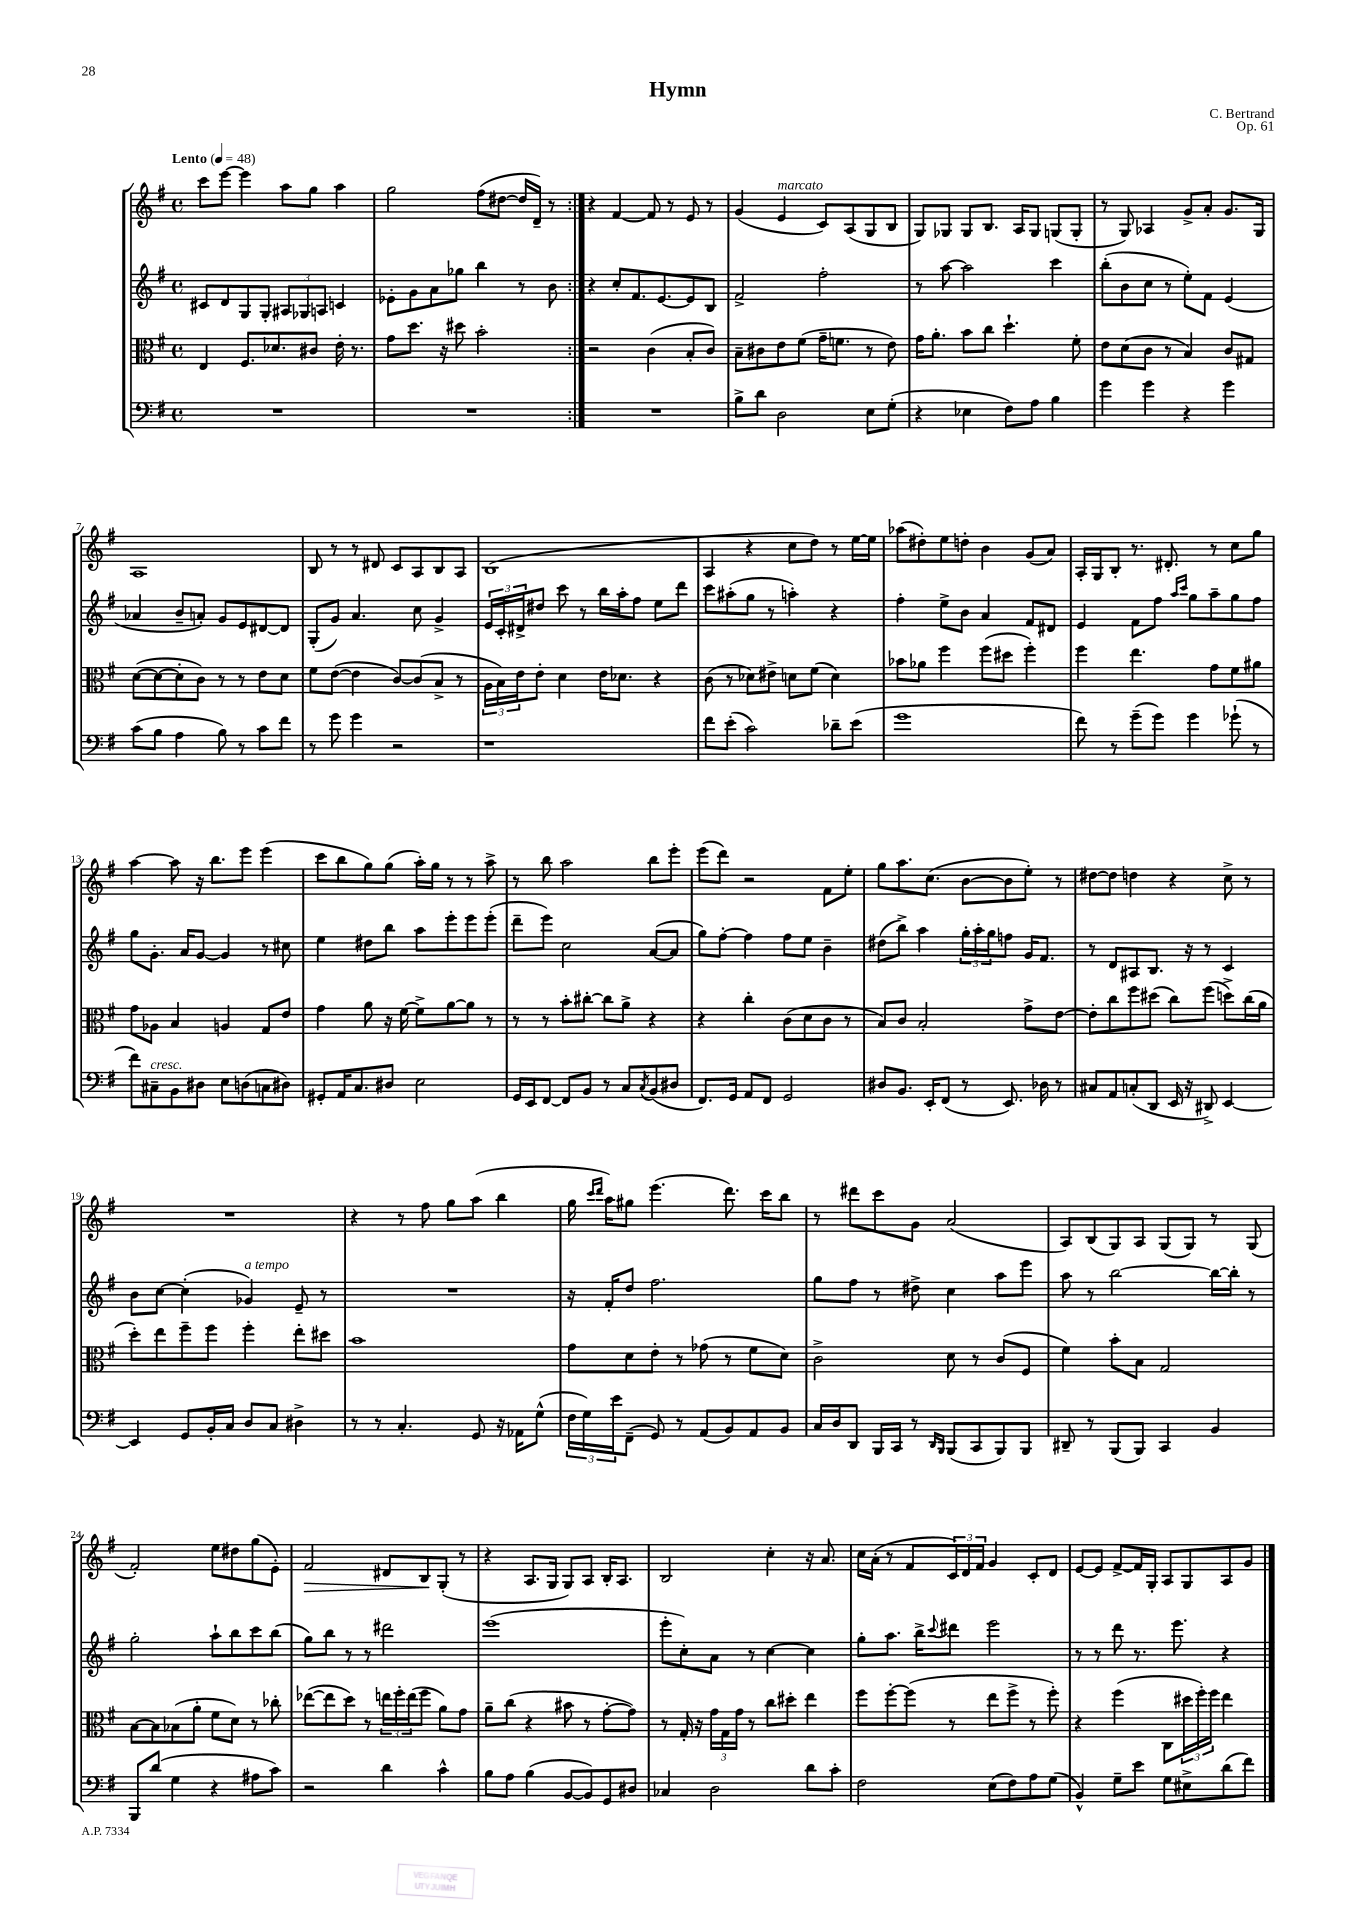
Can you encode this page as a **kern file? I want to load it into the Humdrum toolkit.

**kern	**kern	**kern	**kern	**dynam
*part4	*part3	*part2	*part1	*part1
*staff4	*staff3	*staff2	*staff1	*staff1
*clefF4	*clefC3	*clefG2	*clefG2	*
*k[f#]	*k[f#]	*k[f#]	*k[f#]	*
*M4/4	*M4/4	*M4/4	*M4/4	*
*met(c)	*met(c)	*met(c)	*met(c)	*
*MM48	*MM48	*MM48	*MM48	*
=1	=1	=1	=1	=1
!	!	!	!LO:TX:a:B:t=Lento	!
1r	4E/	8c#X/L	8ccc\L	.
.	.	8d/	[8eee\J	.
.	8.F#/L	8G/	4eee\]	.
.	.	8G'/J	.	.
.	8.d-X/	.	.	.
.	.	12A#X/L	8aa\L	.
.	.	12G-X/	.	.
.	8c#X/J	.	8gg\J	.
.	.	12An/J	.	.
.	16e'\	4cn/	4aa\	.
.	8.r	.	.	.
=2	=2	=2	=2	=2
1r	8g\L	8e-X'\L	2gg\	.
.	8.dd\J	8g\	.	.
.	.	8a\	.	.
.	16r	.	.	.
.	8dd#X\	8gg-X\J	.	.
.	2b'\	4bb\	(8ff#\L	.
.	.	.	[8dd#X\J	.
.	.	8r	16dd#/LL]	.
.	.	.	16d~/JJ)	.
.	.	8b\	8r	.
=3:|!	=3:|!	=3:|!	=3:|!	=3:|!
1r	2r	4r	4r	.
.	.	8cc'/L	[4f#/	.
.	.	8.f#/	.	.
.	(4c\	.	8f#/]	.
.	.	[8.e/	.	.
.	.	.	8r	.
.	8B'/L	8e/]	8e/	.
.	8c/J)	8B/J	8r	.
=4	=4	=4	=4	=4
8B^\L	8B~\L	2f#^/	(4g/	.
8d\J	8c#X\	.	.	.
!	!	!	!LO:TX:a:i:t=marcato	!
2D\	8e\	.	4e/	.
.	(8f#\J	.	.	.
.	16g~\KL	2ff#'\	8c/L)	.
.	8.fn\J	.	.	.
.	.	.	(8A/	.
8E\L	8r	.	8G/	.
(8G'\J	8e\)	.	8B/J	.
=5	=5	=5	=5	=5
4r	16g\KL	8r	8G/L)	.
.	8.a'\J	.	.	.
.	.	[8aa\	8G-X/J	.
4E-X\	8b\L	2aa\]	8G-/L	.
.	8cc\J	.	8.B/J	.
8F#\L)	4.dd`\	.	.	.
.	.	.	16A/KL	.
8A\J	.	.	8G-/J	.
4B\	.	4ccc\	(8Gn/L	.
.	8f#'\	.	8G'/J	.
=6	=6	=6	=6	=6
4g\	8e\L	(8bb'\L	8r	.
.	(8d\	8b\	8G/)	.
4g\	8c\J	8cc\J	4A-X/	.
.	8r	8r	.	.
4r	4B/)	8ee'\L)	8g^/L	.
.	.	8f#\J	8a'/J	.
4g\	8c/L	(4e/	8.g/L	.
.	8G#X/J	.	.	.
.	.	.	16G/Jk	.
!!LO:LB:g=z
=7	=7	=7	=7	=7
(8c\L	([8d\L	4a-X/	1A	.
8B\J	8d\_	.	.	.
4A\	8d'\]	8b~/L	.	.
.	8c\J)	8an'/J)	.	.
8B\)	8r	8g/L	.	.
8r	8r	8e/	.	.
8c\L	8e\L	[8d#X/	.	.
8f#\J	8d\J	8d#/J]	.	.
=8	=8	=8	=8	=8
8r	8f#\L	(8G'/L	8B/	.
8g\	([8e\J	8g/J)	8r	.
4g\	4e\]	4.a/	8r	.
.	.	.	8d#X/	.
2r	[8c/L)	.	8c/L	.
.	(8c/]	8cc\	8A/	.
.	8B^/J	4g^/	8B/	.
.	8r	.	8A/J	.
=9	=9	=9	=9	=9
1r	24A\LL	24e/LL	(1B	.
.	24B\)	24c'/	.	.
.	24e\J	24d#X^/J	.	.
.	8e'\J	8dd#X/J	.	.
.	4d\	8ccc\	.	.
.	.	8r	.	.
.	16e\KL	16bb\LL	.	.
.	8.d-X\J	16aa'\J	.	.
.	.	8ff#\J	.	.
.	4r	8ee\L	.	.
.	.	8ddd\J	.	.
=10	=10	=10	=10	=10
8f#\L	(8c\	8ccc\L	4A/	.
(8e'\J	8r	(8aa#X'\	.	.
2c\)	8d-X\L)	8gg\J	4r	.
.	8e#X^\J	8r	.	.
.	8dn\L	4aan'\)	8cc\L	.
.	(8f#\J	.	8dd\J)	.
8d-X~\L	4d\)	4r	8r	.
(8e\J	.	.	[16ee\LL	.
.	.	.	16ee\JJ]	.
=11	=11	=11	=11	=11
1g	8b-X\L	4ff#'\	(8aa-X\L	.
.	8a-X\J	.	8dd#X'\)	.
.	4ff#\	8ee^\L	8ee\	.
.	.	8b\J	8ddn'\J	.
.	(8ff#\L	4a/	4b\	.
.	8dd#X\J	.	.	.
.	4ff#'\)	8f#/L	(8g/L	.
.	.	8d#X/J	8a/J)	.
=12	=12	=12	=12	=12
8f#\)	4ff#\	4e/	16A'/LL	.
.	.	.	16G/J	.
8r	.	.	8B'/J	.
(8g~\L	4.ee\	8f#\L	8.r	.
8g\J)	.	8ff#\J	.	.
.	.	.	8.d#X'/	.
.	.	16qqaa/LL	.	.
.	.	16qqccc/JJ	.	.
4g\	.	8gg\L	.	.
.	8g\L	8aa~\	8r	.
(8g-X`\	8f#\	8gg\	8cc\L	.
8r	8a#X\J	8ff#\J	8gg\J	.
!!LO:LB:g=z
=13	=13	=13	=13	=13
8f#\L)	8g\L	8gg\L	[4aa\	.
!LO:TX:a:i:t=cresc.	!	!	!	!
8C#X~\	8A-X\J	8.g'\J	.	.
8BB\	4B/	.	8aa\]	.
.	.	16a/KL	.	.
8D#X\J	.	[8g/J	16r	.
.	.	.	8.bb\L	.
8E\L	4An/	4g/]	.	.
(8Dn\	.	.	8eee\J	.
8Cn\	8G/L	8r	(4eee\	.
8D#X\J)	8e/J	8cc#X\	.	.
=14	=14	=14	=14	=14
8GG#X'/L	4g\	4ee\	8ccc\L	.
16AA/K	.	.	8bb\	.
8.C/	.	.	.	.
.	8a\	8dd#X\L	8gg\)	.
8D#X/J	16r	8bb\J	(8gg\J	.
.	[16f#\	.	.	.
2E\	8f#^\L]	8aa\L	16aa'\LL)	.
.	.	.	16gg\JJ	.
.	[8a\	8eee'\	8r	.
.	8a\J]	8eee\	8r	.
.	8r	(8eee'\J	8aa^\	.
=15	=15	=15	=15	=15
16GG/LL	8r	8ddd~\L	8r	.
16EE/J	.	.	.	.
[8FF#/J	8r	8eee\J)	8bb\	.
8FF#/L]	8b'\L	2cc\	2aa\	.
8BB/J	[8cc#X'\J	.	.	.
8r	8cc#\L]	.	.	.
8C/L	8a^\J	.	.	.
8qC/	.	.	.	.
(8BB/	4r	([8a/L	8bb\L	.
8D#X/J	.	8a/J]	8eee'\J	.
=16	=16	=16	=16	=16
8.FF#/L)	4r	8gg\L)	(8eee\L	.
.	.	[8ff#'\J	8ddd\J)	.
16GG/Jk	.	.	.	.
8AA/L	4cc'\	4ff#\]	2r	.
8FF#/J	.	.	.	.
2GG/	(8c\L	8ff#\L	.	.
.	8d\	8ee\J	.	.
.	8c\J	4b~\	8f#\L	.
.	8r	.	8ee'\J	.
=17	=17	=17	=17	=17
8D#X/L	8B/L)	(8dd#X\L	8gg\L	.
8.BB/J	8c/J	8bb^\J)	8.aa\	.
.	2B'/	4aa\	.	.
16EE'/KL	.	.	(8.cc\J	.
(8FF#/J	.	.	.	.
8r	.	24gg'\LL	[8b\L	.
.	.	24aa'\	.	.
.	.	24gg\J	.	.
8.EE/)	.	8ffn\J	8b\]	.
.	8g^\L	16g/KL	8ee'\J)	.
16D-X\	.	8.f#/J	.	.
8r	[8e\J	.	8r	.
=18	=18	=18	=18	=18
8C#X/L	8e'\L]	8r	[8dd#X\L	.
8AA/	8cc\	8d/L	8dd#\J]	.
(8Cn'/	8ff#\	8A#X/	4ddn\	.
8DD/J	(8dd#X\J	8.B/J	.	.
16EE/	8cc\L)	.	4r	.
16r	.	16r	.	.
8DD#X^/)	(8ff#\J	8r	.	.
[4EE/	8ddn^\L)	4c/	8cc^\	.
.	(16cc\L	.	8r	.
.	16a\JJ	.	.	.
!!LO:LB:g=z
=19	=19	=19	=19	=19
4EE/]	8dd'\L)	8b\L	1r	.
.	8ee\	[8cc\J	.	.
8GG/L	8ff#~\	(4cc'\]	.	.
16BB'/L	8ff#\J	.	.	.
16C/JJ	.	.	.	.
!	!	!LO:TX:a:i:t=a tempo	!	!
8D/L	4ff#'\	4g-X/)	.	.
8C/J	.	.	.	.
4D#X^\	8ee'\L	8e~/	.	.
.	8dd#X\J	8r	.	.
=20	=20	=20	=20	=20
8r	1b	1r	4r	.
8r	.	.	.	.
4.C'/	.	.	8r	.
.	.	.	8ff#\	.
.	.	.	8gg\L	.
8GG/	.	.	(8aa\J	.
16r	.	.	4bb\	.
16AA-X\KL	.	.	.	.
(8G^^\J	.	.	.	.
=21	=21	=21	=21	=21
24F#\LL	8g\L	16r	16gg\	.
24G\)	.	.	.	.
.	.	.	16qqccc/LL	.
.	.	.	16qqddd/JJ	.
.	.	16f#'/KL	16aa\KL)	.
24e\J	.	.	.	.
(8FF#~\J	8d\	8dd/J	8gg#X\J	.
8GG/)	8e'\J	2.ff#\	(4.eee\	.
8r	8r	.	.	.
(8AA/L	(8g-X\	.	.	.
8BB/)	8r	.	8.ddd\)	.
8AA/	8f#\L	.	.	.
.	.	.	16ccc\KL	.
8BB/J	8d\J)	.	8bb\J	.
=22	=22	=22	=22	=22
16C/LL	2c^\	8gg\L	8r	.
16D/J	.	.	.	.
8DD/J	.	8ff#\J	8ddd#X\L	.
16BBB/LL	.	8r	8ccc\	.
16CC/JJ	.	.	.	.
8r	.	8dd#X^\	8g\J	.
16qqDD/LL	.	.	.	.
16qqBBB/JJ	.	.	.	.
(8BBB/L	8d\	4cc\	(2a/	.
8CC/	8r	.	.	.
8BBB/)	(8c/L	8aa\L	.	.
8BBB/J	8F#/J	8eee\J	.	.
=23	=23	=23	=23	=23
8DD#X~/	4f#\)	8aa\	8A/L)	.
8r	.	8r	(8B/	.
(8BBB/L	8b'\L	[2bb\	8G/)	.
8BBB/J)	8B\J	.	8A/J	.
4CC/	2G/	.	(8G/L	.
.	.	.	8G/J)	.
4BB/	.	16bb\LL_	8r	.
.	.	16bb'\JJ]	.	.
.	.	8r	(8G/	.
!!LO:LB:g=z
=24	=24	=24	=24	=24
8BBB/L	[8B\L	2gg'\	2f#'/)	.
(8d/J	8B\]	.	.	.
4G\	(8B-X\	.	.	.
.	8a'\J	.	.	.
4r	8f#\L	8aa`\L	8ee\L	.
.	8d\J)	8bb\	8dd#X\	.
8A#X\L	8r	8ccc\	(8gg\	.
8c\J)	8cc-X'\	(8bb\J	8e'\J)	.
=25	=25	=25	=25	=25
!	!	!	!	!LO:HP:b
2r	([8ee-X\L	8gg\L)	2f#/	>
.	8ee-\]	8bb\J	.	.
.	8dd\J)	8r	.	.
.	8r	8r	.	.
4d\	24een\LL	2ddd#X\	8d#X/L	.
.	24ff#'\	.	.	.
.	(24ee\J	.	.	.
.	8ff#\J	.	8B/	.
4c^^\	8a\L)	.	(8G'/J	]
.	8g\J	.	8r	.
=26	=26	=26	=26	=26
8B\L	8a~\L	(1eee	4r	.
8A\J	(8cc\J	.	.	.
(4B\	4r	.	8.A/L	.
.	.	.	16G/Jk	.
[8BB/L	8b#X\	.	8G/L)	.
8BB/])	8r	.	8A/J	.
8GG/	[8g'\L	.	16B'/KL	.
.	.	.	8.A/J	.
8D#X/J	8g\J])	.	.	.
=27	=27	=27	=27	=27
4C-X/	8r	8eee'\L	2B/	.
.	16G'/	8cc'\)	.	.
.	16r	.	.	.
2D\	24g\LL	8a\J	.	.
.	24G\	.	.	.
.	24g\JJ	.	.	.
.	8r	8r	.	.
.	8cc\L	[4cc\	4cc'\	.
.	8dd#X'\J	.	.	.
8d\L	4ee\	4cc\]	16r	.
.	.	.	8.a/	.
8c'\J	.	.	.	.
=28	=28	=28	=28	=28
2F#\	8ff#\L	8gg'\L	16cc\LL	.
.	.	.	(16a'\JJ	.
.	[8ff#'\	8.aa\J	8r	.
.	(8ff#\J]	.	8f#/L	.
.	.	16bb^\KL	.	.
.	.	8qqccc/	.	.
.	8r	8ddd#X\J	24c/L)	.
.	.	.	24d/	.
.	.	.	24f#/JJ	.
(8E\L	8ee\L	2eee\	4g/	.
8F#\)	8ff#^\J	.	.	.
8A\	8r	.	8c'/L	.
(8G\J	8ff#'\)	.	8d/J	.
=29	=29	=29	=29	=29
4BB^^/)	4r	8r	[8e/L	.
.	.	8r	8e/J]	.
8G~\L	(4ff#\	8ddd\	[8f#^/L	.
8e\J	.	8.r	16f#/L]	.
.	.	.	16G'/JJ	.
8G\L	8C\L	.	8A/L	.
.	.	8.eee\	.	.
8E#X^\	24dd#X\L	.	8G/	.
.	24ff#'\)	.	.	.
.	24ff#\JJ	.	.	.
(8d\	4ee\	4r	8A/	.
8f#\J)	.	.	8g/J	.
==	==	==	==	==
*-	*-	*-	*-	*-
